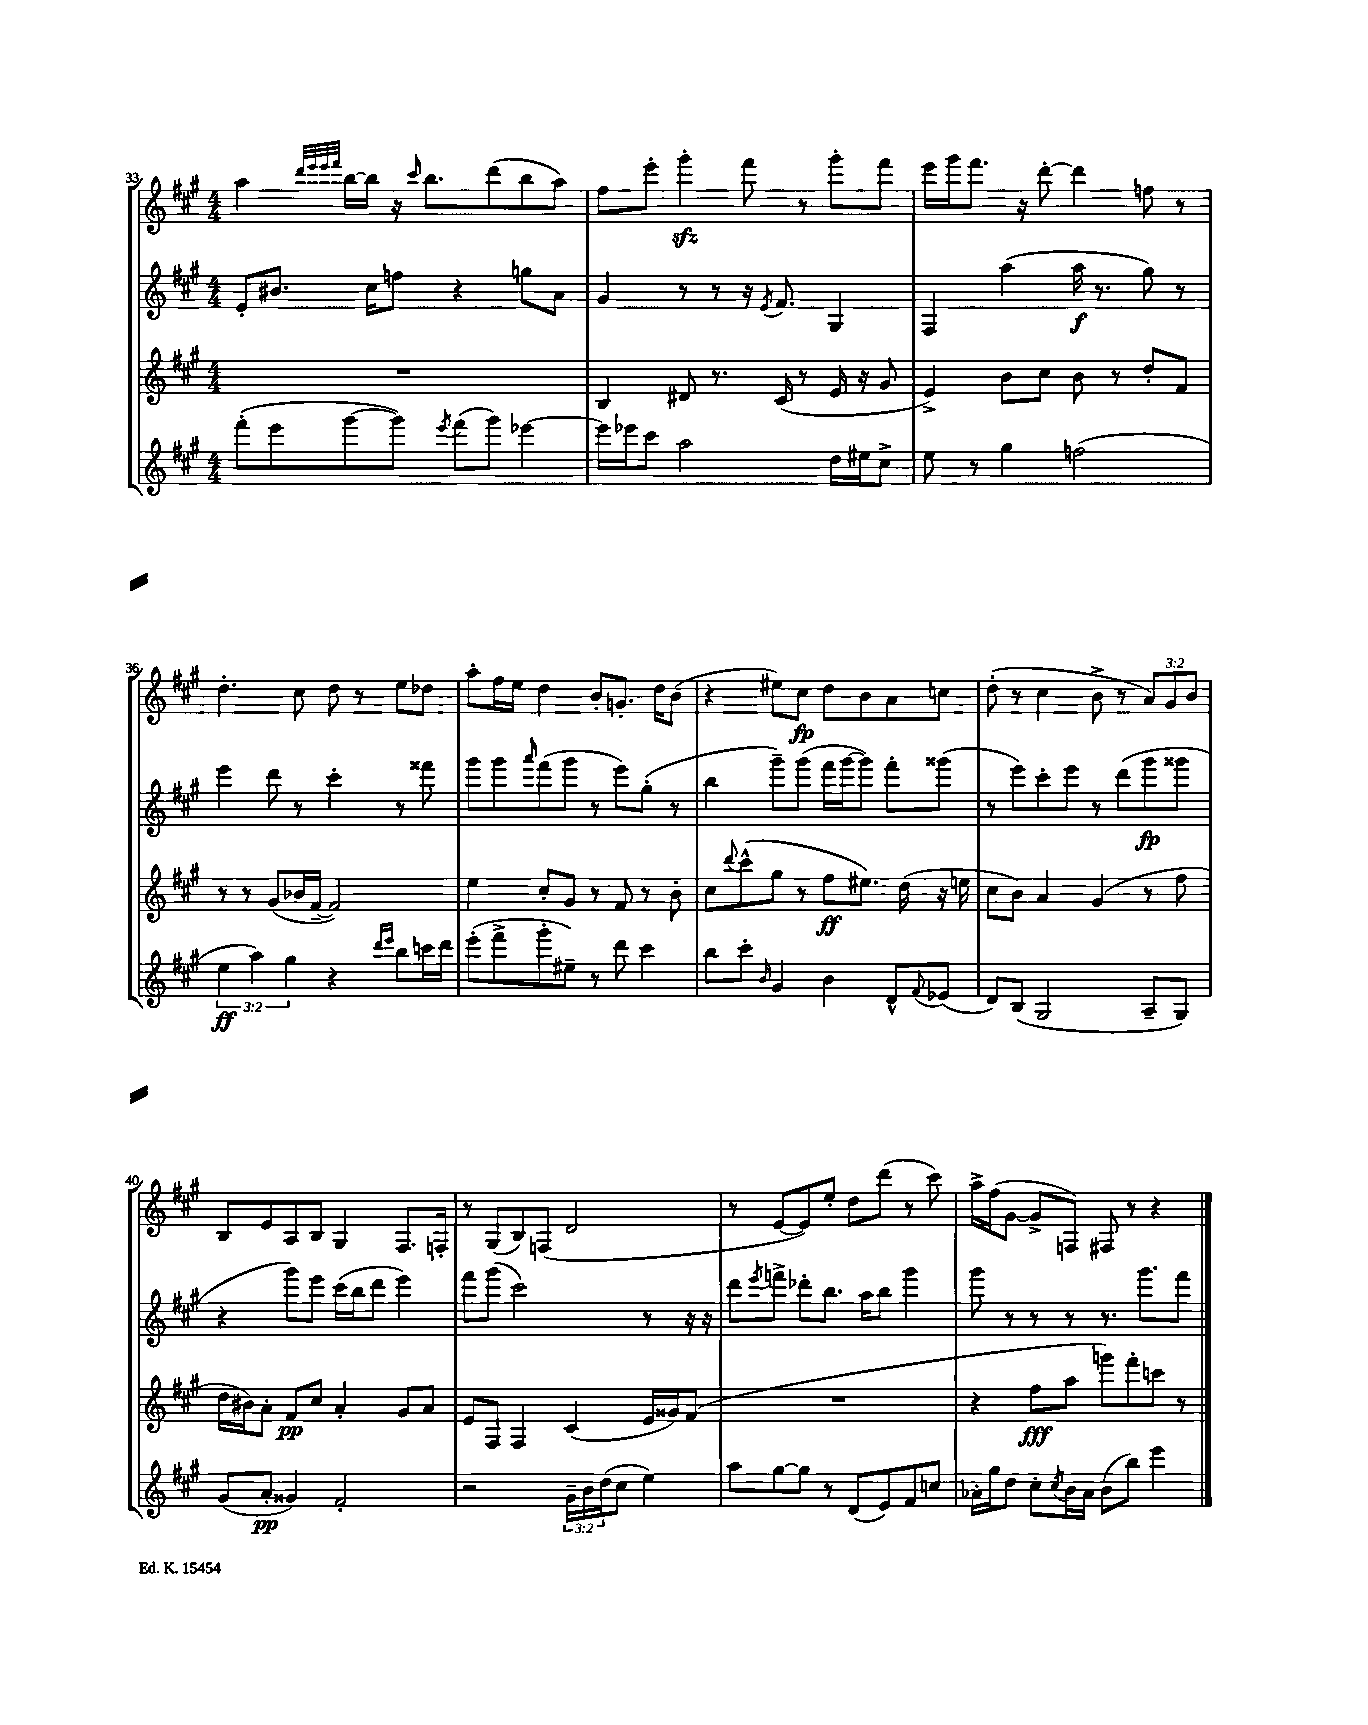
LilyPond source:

<<
\new StaffGroup <<
\new Staff = "s0" {
    \clef treble \key a \major \numericTimeSignature \time 4/4 \override Staff.TupletNumber.text = #tuplet-number::calc-fraction-text
    a''4 \grace { d'''32 e'''32 e'''32 fis'''32 } b''16~ b''16 r16 \grace { cis'''16 } b''8. d'''8( b''8 a''8) |
    fis''8 e'''8-. gis'''4-.\sfz fis'''8 r8 gis'''8-. fis'''8 |
    e'''16 gis'''16 fis'''8. r16 d'''8~-. d'''4 f''8 r8 |
    d''4.-. cis''8 d''8 r8 e''8 des''8 |
    a''8-. fis''16 e''16 d''4 b'8-. g'8.-. d''16 b'8( |
    r4 eis''8) cis''8\fp d''8 b'8 a'8 c''8 |
    d''8-.( r8 cis''4 b'8-> r8 \tuplet 3/2 { a'8) gis'8 b'8 } |
    b8 e'8 a8 b8 gis4 fis8. f16-. |
    r8 gis8( b8) f8( d'2 |
    r8 e'8~ e'8) e''8-. d''8 d'''8( r8 cis'''8) |
    a''16-> fis''16( gis'8~ gis'8-> f8) fis8 r8 r4 \bar "|." |
}
\new Staff = "s1" {
    \clef treble \key a \major \numericTimeSignature \time 4/4
    e'8-. bis'8. cis''16 f''8 r4 g''8 a'8 |
    gis'4 r8 r8 r16 \acciaccatura { e'8 } fis'8. gis4 |
    fis4 a''4( a''16\f r8. gis''8) r8 |
    e'''4 d'''8 r8 cis'''4-. r8 fisis'''8 |
    gis'''8 gis'''8 \grace { a'''16 } fis'''8( gis'''8 r8 e'''8) gis''8-.( r8 |
    b''4 gis'''8--) gis'''8( fis'''16 gis'''16~ gis'''8) fis'''8-. gisis'''8( |
    r8 e'''8) cis'''8-. e'''8 r8 d'''8( gis'''8\fp gisis'''8 |
    r4 gis'''8) e'''8 cis'''16( b''16 d'''8 e'''4) |
    fis'''8 gis'''8( cis'''2) r8 r16 r16 |
    d'''8 \acciaccatura { e'''8 } f'''8-> des'''8-. b''8. a''16 b''8 gis'''4 |
    gis'''8 r8 r8 r8 r8. gis'''8. fis'''8 \bar "|." |
}
\new Staff = "s2" {
    \clef treble \key a \major \numericTimeSignature \time 4/4
    R1 |
    b4 dis'8 r8. cis'16( r8 e'16 r16 gis'8 |
    e'4->) b'8 cis''8 b'8 r8 d''8-. fis'8 |
    r8 r8 gis'8( bes'16 fis'16~-- fis'2) |
    e''4 cis''8-. gis'8 r8 fis'8 r8 b'8-. |
    cis''8 \appoggiatura { d'''8 } cis'''8-^( gis''8 r8 fis''8\ff eis''8.) d''16( r16 e''16 |
    cis''8 b'8) a'4 gis'4( r8 fis''8 |
    d''16 bis'16) a'8-. fis'8\pp cis''8 a'4-. gis'8 a'8 |
    e'8 fis8 fis4 cis'4( e'16 gisis'16) fis'8( |
    R1 |
    r4 fis''8\fff a''8 g'''8) fis'''8-. c'''8 r8 \bar "|." |
}
\new Staff = "s3" {
    \clef treble \key a \major \numericTimeSignature \time 4/4 \override Staff.TupletNumber.text = #tuplet-number::calc-fraction-text
    fis'''8-.( e'''8 gis'''8~ gis'''8) \acciaccatura { e'''8 } fis'''8( gis'''8) ees'''4~ |
    ees'''16 ees'''16 cis'''8 a''2 d''16 eis''16 cis''8-> |
    e''8 r8 gis''4 f''2( |
    \tuplet 3/2 { e''4\ff a''4) gis''4 } r4 \grace { d'''16 e'''16 } b''8 c'''16 d'''16 |
    e'''8-.( fis'''8-> gis'''8-. eis''8--) r8 d'''8 cis'''4 |
    b''8 cis'''8-. \grace { b'16 } gis'4 b'4 d'8-^ \appoggiatura { fis'8 } ees'8( |
    d'8) b8( gis2 a8-- gis8) |
    gis'8( a'8-.\pp gisis'4) fis'2-. |
    r2 \tuplet 3/2 { gis'16-- b'16 d''16( } cis''8 e''4) |
    a''8 gis''8~ gis''8 r8 d'8( e'8) fis'8 c''8 |
    aes'16-. gis''16 d''8 cis''8-. \acciaccatura { cis''8 } b'16 aes'16 b'8( b''8) e'''4 \bar "|." |
}
>>
>>
\layout { \context { \Score currentBarNumber = #33 } }
